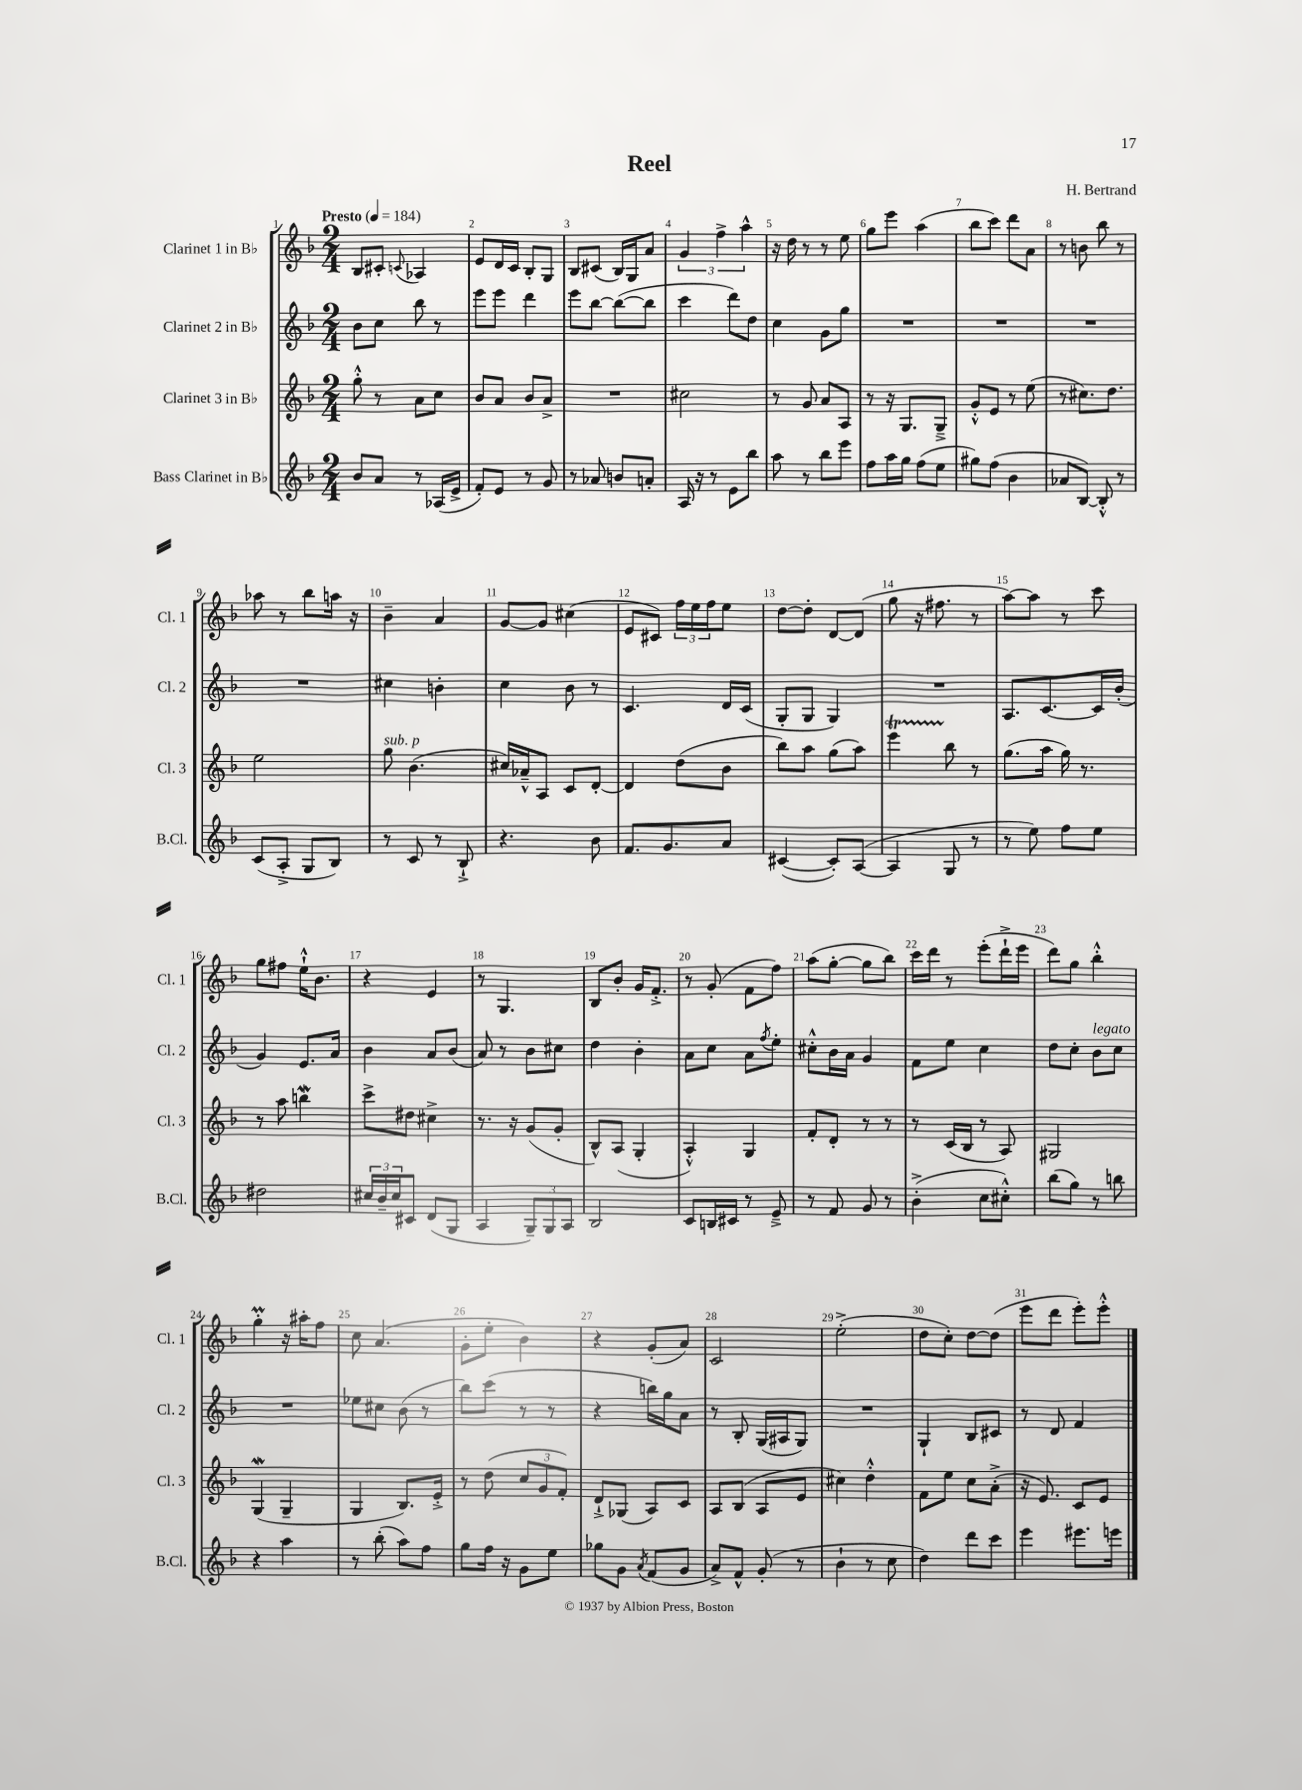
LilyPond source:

\header { title = "Reel" composer = "H. Bertrand" }
<<
\new StaffGroup <<
\new Staff = "s0" \with { instrumentName = "Clarinet 1 in Bb" shortInstrumentName = "Cl. 1" } {
    \clef treble \key f \major \numericTimeSignature \time 2/4 \tempo "Presto" 4 = 184
    bes8 cis'8-. \appoggiatura { c'8 } aes4 |
    e'8 d'16 c'16 bes8-. g8 |
    bes8 cis'8( bes16) g16 a'8 |
    \tuplet 3/2 { g'4 f''4-> a''4-^ } |
    r16 d''16 r8 r8 e''8 |
    g''8 e'''8 a''4( |
    bes''8 c'''8) d'''8 a'8 |
    r8 b'8 bes''8 r8 |
    aes''8 r8 bes''8 a''16 r16 |
    bes'4-- a'4 |
    g'8~ g'8 cis''4( |
    e'8 cis'8) \tuplet 3/2 { f''16 e''16 f''16 } e''8 |
    d''8~ d''8-. d'8~ d'8( |
    g''8 r16 fis''8. r8 |
    a''8~) a''8 r8 c'''8 |
    g''8 fis''8 e''16-!-^ bes'8. |
    r4 e'4 |
    r8 g4. |
    bes8 bes'8-. g'16 f'8.-.-> |
    r8 g'8-.( f'8 f''8) |
    a''8( g''8~-. g''8 bes''8) |
    c'''16 d'''16 r8 e'''8-.( d'''16-!-> e'''16 |
    d'''8) g''8 bes''4-.-^ |
    g''4-.\prall r16 ais''16-. f''8 |
    c''8 a'4.( |
    g'8-. e''8-. bes'4) |
    r4 g'8-.( a'8) |
    c'2 |
    e''2-.->( |
    d''8 c''8-.) d''8~ d''8( |
    e'''8 d'''8 e'''8-.) e'''8-.-^ \bar "|." |
}
\new Staff = "s1" \with { instrumentName = "Clarinet 2 in Bb" shortInstrumentName = "Cl. 2" } {
    \clef treble \key f \major \numericTimeSignature \time 2/4
    bes'8 c''8 bes''8 r8 |
    e'''8 e'''8 d'''4 |
    e'''8 bes''8~ bes''8~( bes''8 |
    c'''4 d'''8) d''8 |
    c''4 g'8 g''8 |
    R2 |
    R2 |
    R2 |
    R2 |
    cis''4 b'4-. |
    c''4 bes'8 r8 |
    c'4. d'16 c'16( |
    g8-. g8 g4) |
    R2 |
    a8. c'8.~ c'16 bes'16-.( |
    g'4) e'8. a'16 |
    bes'4 a'8 bes'8( |
    a'8) r8 bes'8 cis''8 |
    d''4 bes'4-. |
    a'8 c''8 a'8 \acciaccatura { f''8 } e''8-. |
    cis''8-.-^ bes'16 a'16 g'4 |
    f'8 e''8 c''4 |
    d''8 c''8-. bes'8^\markup { \italic "legato" } c''8 |
    R2 |
    ees''8 cis''8 bes'8( r8 |
    bes''8) c'''8( r8 r8 |
    r4 b''16) g''16 a'8 |
    r8 bes8-. g16( ais16 g8) |
    R2 |
    g4-! bes8 cis'8 |
    r8 d'8 f'4 \bar "|." |
}
\new Staff = "s2" \with { instrumentName = "Clarinet 3 in Bb" shortInstrumentName = "Cl. 3" } {
    \clef treble \key f \major \numericTimeSignature \time 2/4
    g''8-.-^ r8 a'8 c''8 |
    bes'8 a'8 bes'8 a'8-> |
    R2 |
    cis''2 |
    r8 g'8 a'8 a8 |
    r8 r16 g8. g8---> |
    g'8-.-^ e'8 r8 e''8( |
    r8 cis''8.) d''8. |
    e''2 |
    g''8^\markup { \italic "sub. p" } bes'4.( |
    cis''16) aes'16---^ a8 c'8 d'8~-. |
    d'4 d''8( bes'8 |
    bes''8) a''8 g''8( a''8) |
    e'''4\startTrillSpan bes''8\stopTrillSpan r8 |
    g''8.( a''16 g''16) r8. |
    r8 a''8 b''4\mordent |
    c'''8-> dis''8 cis''4-> |
    r8. r16 g'8( g'8-. |
    bes8-^) a8( g4-. |
    a4-.-^) g4 |
    f'8-. d'8-. r8 r8 |
    r8 c'16( bes16 r8 a8) |
    gis2 |
    g4\mordent( g4-- |
    g4 bes8.) e'16-.-> |
    r8 d''8( \tuplet 3/2 { c''8 g'8 f'8-.) } |
    d'8-!-> ges8( a8) c'8 |
    a8 bes8( a8 e'8 |
    cis''4) d''4-.-^ |
    f'8 e''8 c''8 a'8-.->( |
    r16 e'8.) c'8 e'8 \bar "|." |
}
\new Staff = "s3" \with { instrumentName = "Bass Clarinet in Bb" shortInstrumentName = "B.Cl." } {
    \clef treble \key f \major \numericTimeSignature \time 2/4
    bes'8 a'8 r8 aes16( e'16-> |
    f'8-.) e'8 r8 g'8 |
    r8 aes'8 b'8 a'8-. |
    a16 r16 r8 e'8 bes''8 |
    a''8 r8 bes''8 e'''8 |
    f''8 a''16 g''16 f''8( e''8 |
    gis''8) f''8( bes'4 |
    aes'8 bes8~) bes8-.-^ r8 |
    c'8( a8-.-> g8 bes8) |
    r8 c'8 r8 bes8-!-> |
    r4. bes'8 |
    f'8. g'8. a'8 |
    cis'4~( cis'8-.) a8~( |
    a4 g8 r8 |
    r8 e''8) f''8 e''8 |
    dis''2 |
    \tuplet 3/2 { cis''16 bes'16-- cis''16 } cis'8 d'8( g8 |
    a4 \tuplet 3/2 { g8--) g8 a8 } |
    bes2 |
    c'8 b16 cis'16 r8 e'8---> |
    r8 f'8 g'8 r8 |
    bes'4-.->( c''8 cis''8-.-^) |
    bes''8( g''8) r8 b''8 |
    r4 a''4 |
    r8 bes''8-.( a''8) f''8 |
    g''8 f''16 r16 g'8 e''8 |
    ges''8 g'8 \acciaccatura { a'8 } f'8( g'8 |
    a'8->) f'8-^ g'8-.( r8 |
    bes'4-! r8 c''8 |
    d''4) d'''8 c'''8 |
    e'''4 eis'''8. e'''16 \bar "|." |
}
>>
>>
\layout { \context { \Score \override BarNumber.break-visibility = ##(#f #t #t) barNumberVisibility = #all-bar-numbers-visible } }
